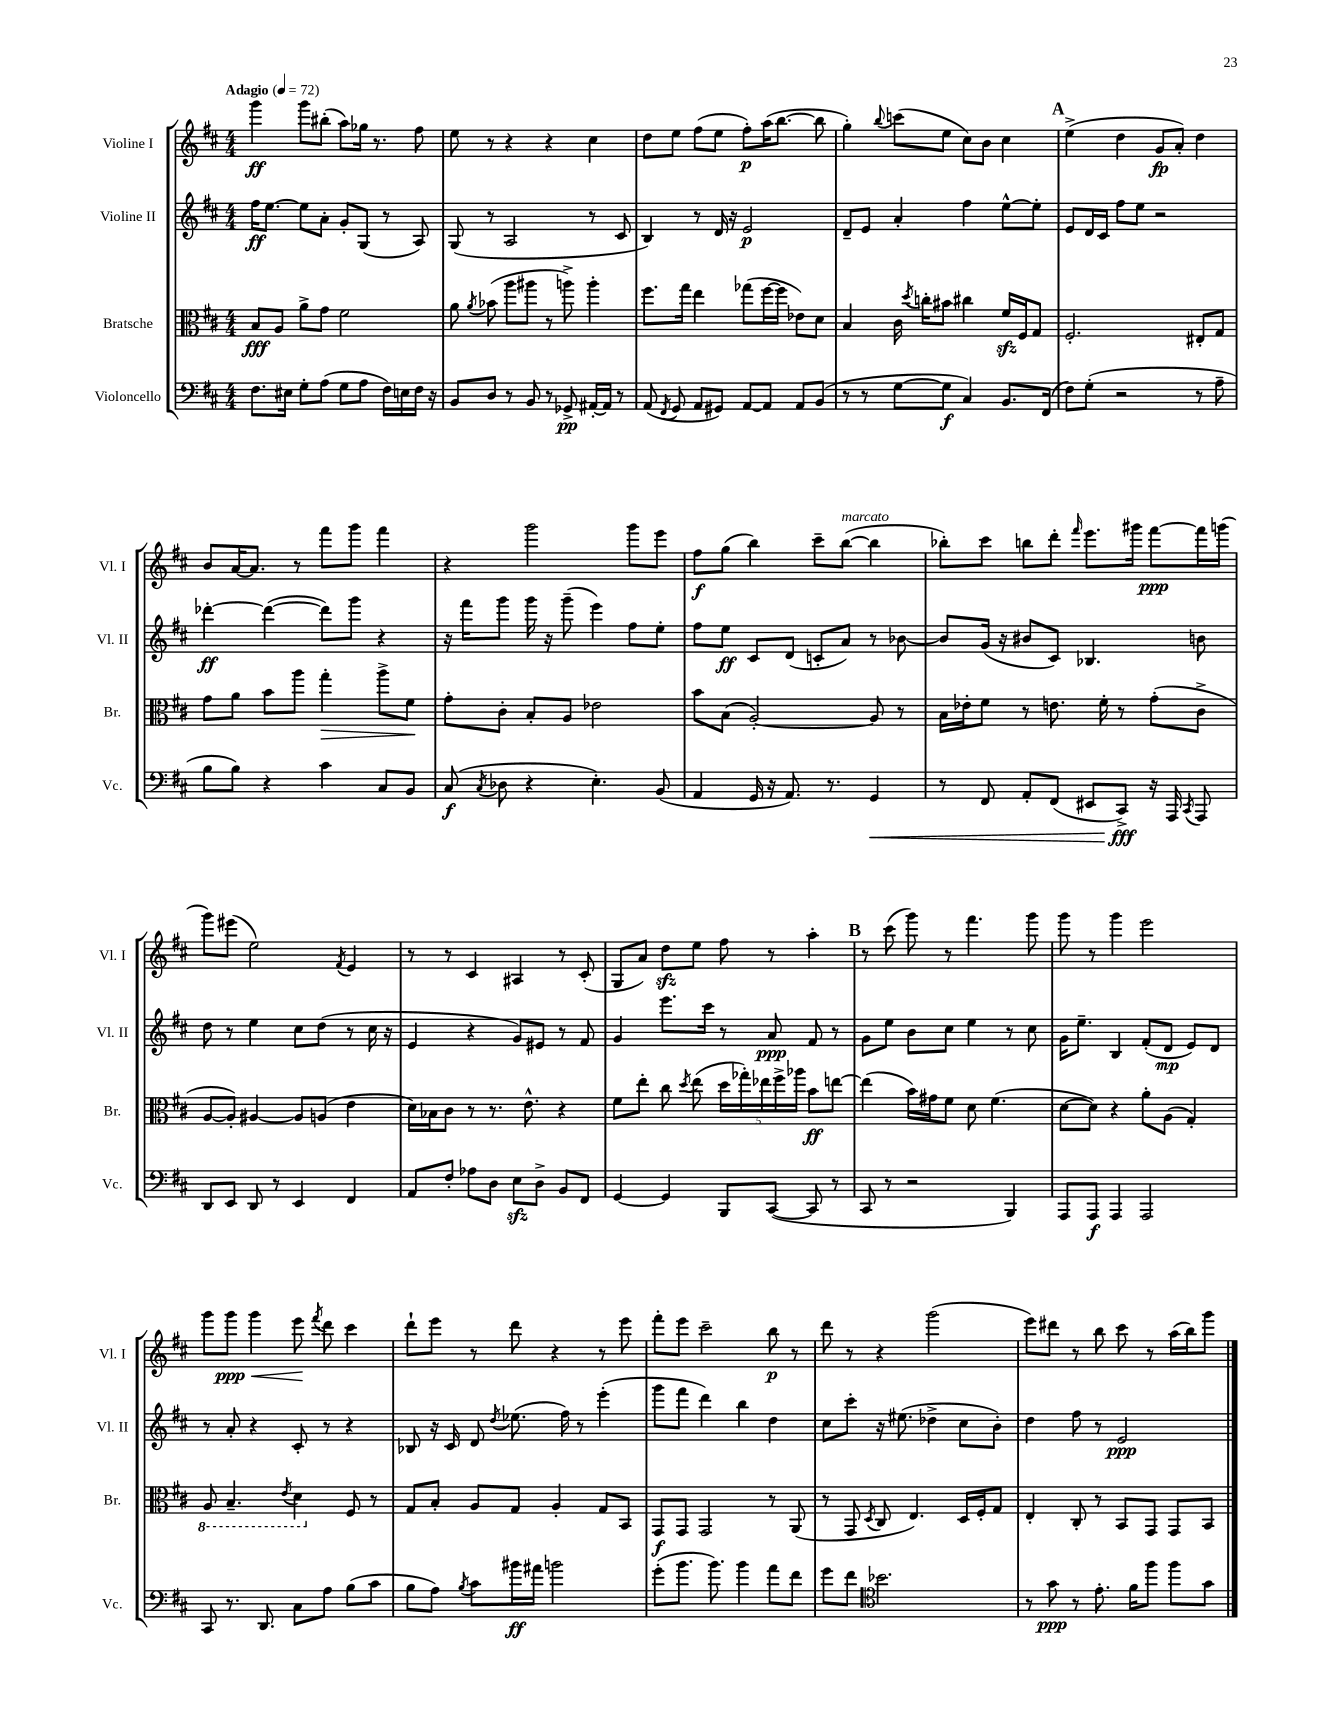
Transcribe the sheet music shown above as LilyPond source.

<<
\new StaffGroup <<
\new Staff = "s0" \with { instrumentName = "Violine I" shortInstrumentName = "Vl. I" } {
    \clef treble \key d \major \numericTimeSignature \time 4/4 \tempo "Adagio" 4 = 72
    \autoBeamOff g'''4\ff g'''8[ bis''8]-.( a''8[) ges''16] r8. fis''8 |
    e''8 r8 r4 r4 cis''4 |
    d''8[ e''8] fis''8[( e''8] fis''8[-.\p) a''16( b''8.]~ b''8 |
    g''4-.) \appoggiatura { b''8 } c'''8[( e''8] cis''8[) b'8] cis''4 |
    \mark \markup { \bold "A" } e''4->( d''4 g'8[\fp a'8]-.) d''4 |
    b'8[ a'16~ a'8.] r8 fis'''8[ g'''8] fis'''4 |
    r4 g'''2 g'''8[ e'''8] |
    fis''8[\f g''8]( b''4) cis'''8[-- b''8]~^\markup { \italic "marcato" }( b''4 |
    bes''8[-.) cis'''8] b''8[ d'''8]-. \grace { fis'''16 } e'''8.[ gis'''16] fis'''8[~\ppp fis'''16 g'''16]( |
    g'''8[) eis'''8]( e''2) \acciaccatura { fis'8 } e'4 |
    r8 r8 cis'4 ais4 r8 cis'8-.( |
    g8[ a'8]) d''8[\sfz e''8] fis''8 r8 a''4-. |
    \mark \markup { \bold "B" } r8 cis'''8( g'''8) r8 fis'''4. g'''8 |
    g'''8 r8 g'''4 e'''2 |
    g'''8[ g'''8]\ppp\< g'''4 e'''8\! \acciaccatura { fis'''8 } d'''8 cis'''4 |
    d'''8[-! e'''8] r8 d'''8 r4 r8 e'''8 |
    fis'''8[-. e'''8] cis'''2-- b''8\p r8 |
    d'''8 r8 r4 g'''2( |
    e'''8[) dis'''8] r8 b''8 cis'''8 r8 a''16[( b''16) g'''8] \bar "|." |
}
\new Staff = "s1" \with { instrumentName = "Violine II" shortInstrumentName = "Vl. II" } {
    \clef treble \key d \major \numericTimeSignature \time 4/4
    \autoBeamOff fis''16[\ff e''8.]~ e''8[ a'8]-. g'8[-. g8]( r8 a8) |
    g8( r8 a2 r8 cis'8 |
    b4) r8 d'16 r16 e'2\p |
    d'8[-- e'8] a'4-. fis''4 e''8[~-^ e''8]-. |
    \mark \markup { \bold "A" } e'8[ d'16 cis'16] fis''8[ e''8] r2 |
    des'''4~-.\ff des'''4~( des'''8[) g'''8] r4 |
    r16 fis'''16[ g'''8] g'''16 r16 g'''8--( e'''4) fis''8[ e''8]-. |
    fis''8[ e''8]\ff cis'8[ d'8]( c'8[-. a'8]) r8 bes'8~ |
    bes'8[ g'16]( r16 bis'8[ cis'8]) bes4. b'8 |
    d''8 r8 e''4 cis''8[ d''8]( r8 cis''16 r16 |
    e'4 r4 g'8[) eis'8] r8 fis'8 |
    g'4 e'''8.[ cis'''16] r8 a'8\ppp fis'8 r8 |
    \mark \markup { \bold "B" } g'8[ e''8] b'8[ cis''8] e''4 r8 cis''8 |
    g'16[ e''8.]-- b4 fis'8[-.( d'8]\mp e'8[) d'8] |
    r8 a'8-. r4 cis'8-. r8 r4 |
    bes8 r16 cis'16 d'8 \acciaccatura { d''8 } ees''8.( fis''16) r8 e'''4-.( |
    g'''8[ fis'''8] d'''4) b''4 d''4 |
    cis''8[ cis'''8]-. r16 eis''8.( des''4-> cis''8[ b'8]-.) |
    d''4 fis''8 r8 e'2\ppp \bar "|." |
}
\new Staff = "s2" \with { instrumentName = "Bratsche" shortInstrumentName = "Br." } {
    \clef alto \key d \major \numericTimeSignature \time 4/4
    \autoBeamOff b8[\fff a8] a'8[-> g'8] fis'2 |
    a'8 \acciaccatura { a'8 } bes'8( a''8[ ais''8] r8 a''8->) a''4-. |
    fis''8.[ g''16] e''4 ges''8[( fis''16~ fis''16] ees'8[) d'8] |
    b4 cis'16 \acciaccatura { d''8 } c''16[-. bis'8] cis''4 fis'16[\sfz fis16 g8] |
    \mark \markup { \bold "A" } fis2.-. eis8[-. g8] |
    g'8[ a'8] b'8[ a''8] g''4-.\> a''8[-> fis'8]\! |
    g'8[-. cis'8]-. b8[-. a8] ees'2 |
    b'8[ b8]( a2~-.) a8 r8 |
    b16[ ees'16-. fis'8] r8 e'8. fis'16-. r8 g'8[-.( cis'8]-> |
    a8[~ a8]-.) ais4~ ais8[ a8]( e'4 |
    d'16[) bes16 cis'8] r8 r8. e'8.-^ r4 |
    fis'8[ e''8]-. cis''8 \acciaccatura { d''8 } e''8( \tuplet 5/4 { d''16[ ges''16-.) ees''16 fis''16-> aes''16] } b'8[\ff e''8]~ |
    \mark \markup { \bold "B" } e''4( b'16[) gis'16 fis'8] d'8 fis'4.( |
    d'8[~ d'8]) r4 a'8[-. a8]( g4-.) |
    \ottava #-1 a,8 b,4.-- \acciaccatura { e8 } d4 \ottava #0 fis8 r8 |
    g8[ b8]-. a8[ g8] a4-. g8[ b,8] |
    g,8[\f g,8] g,2 r8 a,8( |
    r8 g,8 \acciaccatura { d8 } cis8 e4.) d16[ fis16-. g8] |
    e4-. cis8-. r8 b,8[ g,8] g,8[ b,8] \bar "|." |
}
\new Staff = "s3" \with { instrumentName = "Violoncello" shortInstrumentName = "Vc." } {
    \clef bass \key d \major \numericTimeSignature \time 4/4
    \autoBeamOff fis8.[ eis16] g8[-. a8]( g8[ a8] fis16[) e16 fis16] r16 |
    b,8[ d8] r8 b,8 r8 ges,8->\pp ais,16[~-. ais,16] r8 |
    a,8( \acciaccatura { fis,8 } g,8 a,8[ gis,8]) a,8[~ a,8] a,8[ b,8]( |
    r8 r8 g8[~ g8]\f cis4) b,8.[ fis,16]( |
    \mark \markup { \bold "A" } fis8[) g8]-.( r2 r8 a8-- |
    b8[ b8]) r4 cis'4 cis8[ b,8] |
    cis8\f( \acciaccatura { cis8 } des8 r4 e4.-.) b,8( |
    a,4 g,16 r16 a,8.) r8. g,4\< |
    r8 fis,8 a,8[-. fis,8]( eis,8[ cis,8]->\fff\!) r16 a,,16 \acciaccatura { cis,8 } a,,8 |
    d,8[ e,8] d,8 r8 e,4 fis,4 |
    a,8[ fis8]-. aes8[ d8] e8[\sfz d8]-> b,8[ fis,8] |
    g,4~ g,4 b,,8[ cis,8]~( cis,8 r8 |
    \mark \markup { \bold "B" } cis,8 r8 r2 b,,4) |
    a,,8[ a,,8]\f a,,4 a,,2 |
    cis,8 r8. d,8. cis8[ a8] b8[( cis'8] |
    b8[ a8]) \acciaccatura { b8 } cis'8[ bis'16\ff ais'16] b'2 |
    g'8[-.( b'8.] b'8.) b'4 a'8[ fis'8] |
    g'8[ fis'8] \clef tenor bes'2. |
    r8 g'8\ppp r8 e'8.-. fis'16[ fis''8] fis''8[ g'8] \bar "|." |
}
>>
>>
\layout { \context { \Score \remove "Bar_number_engraver" } }
